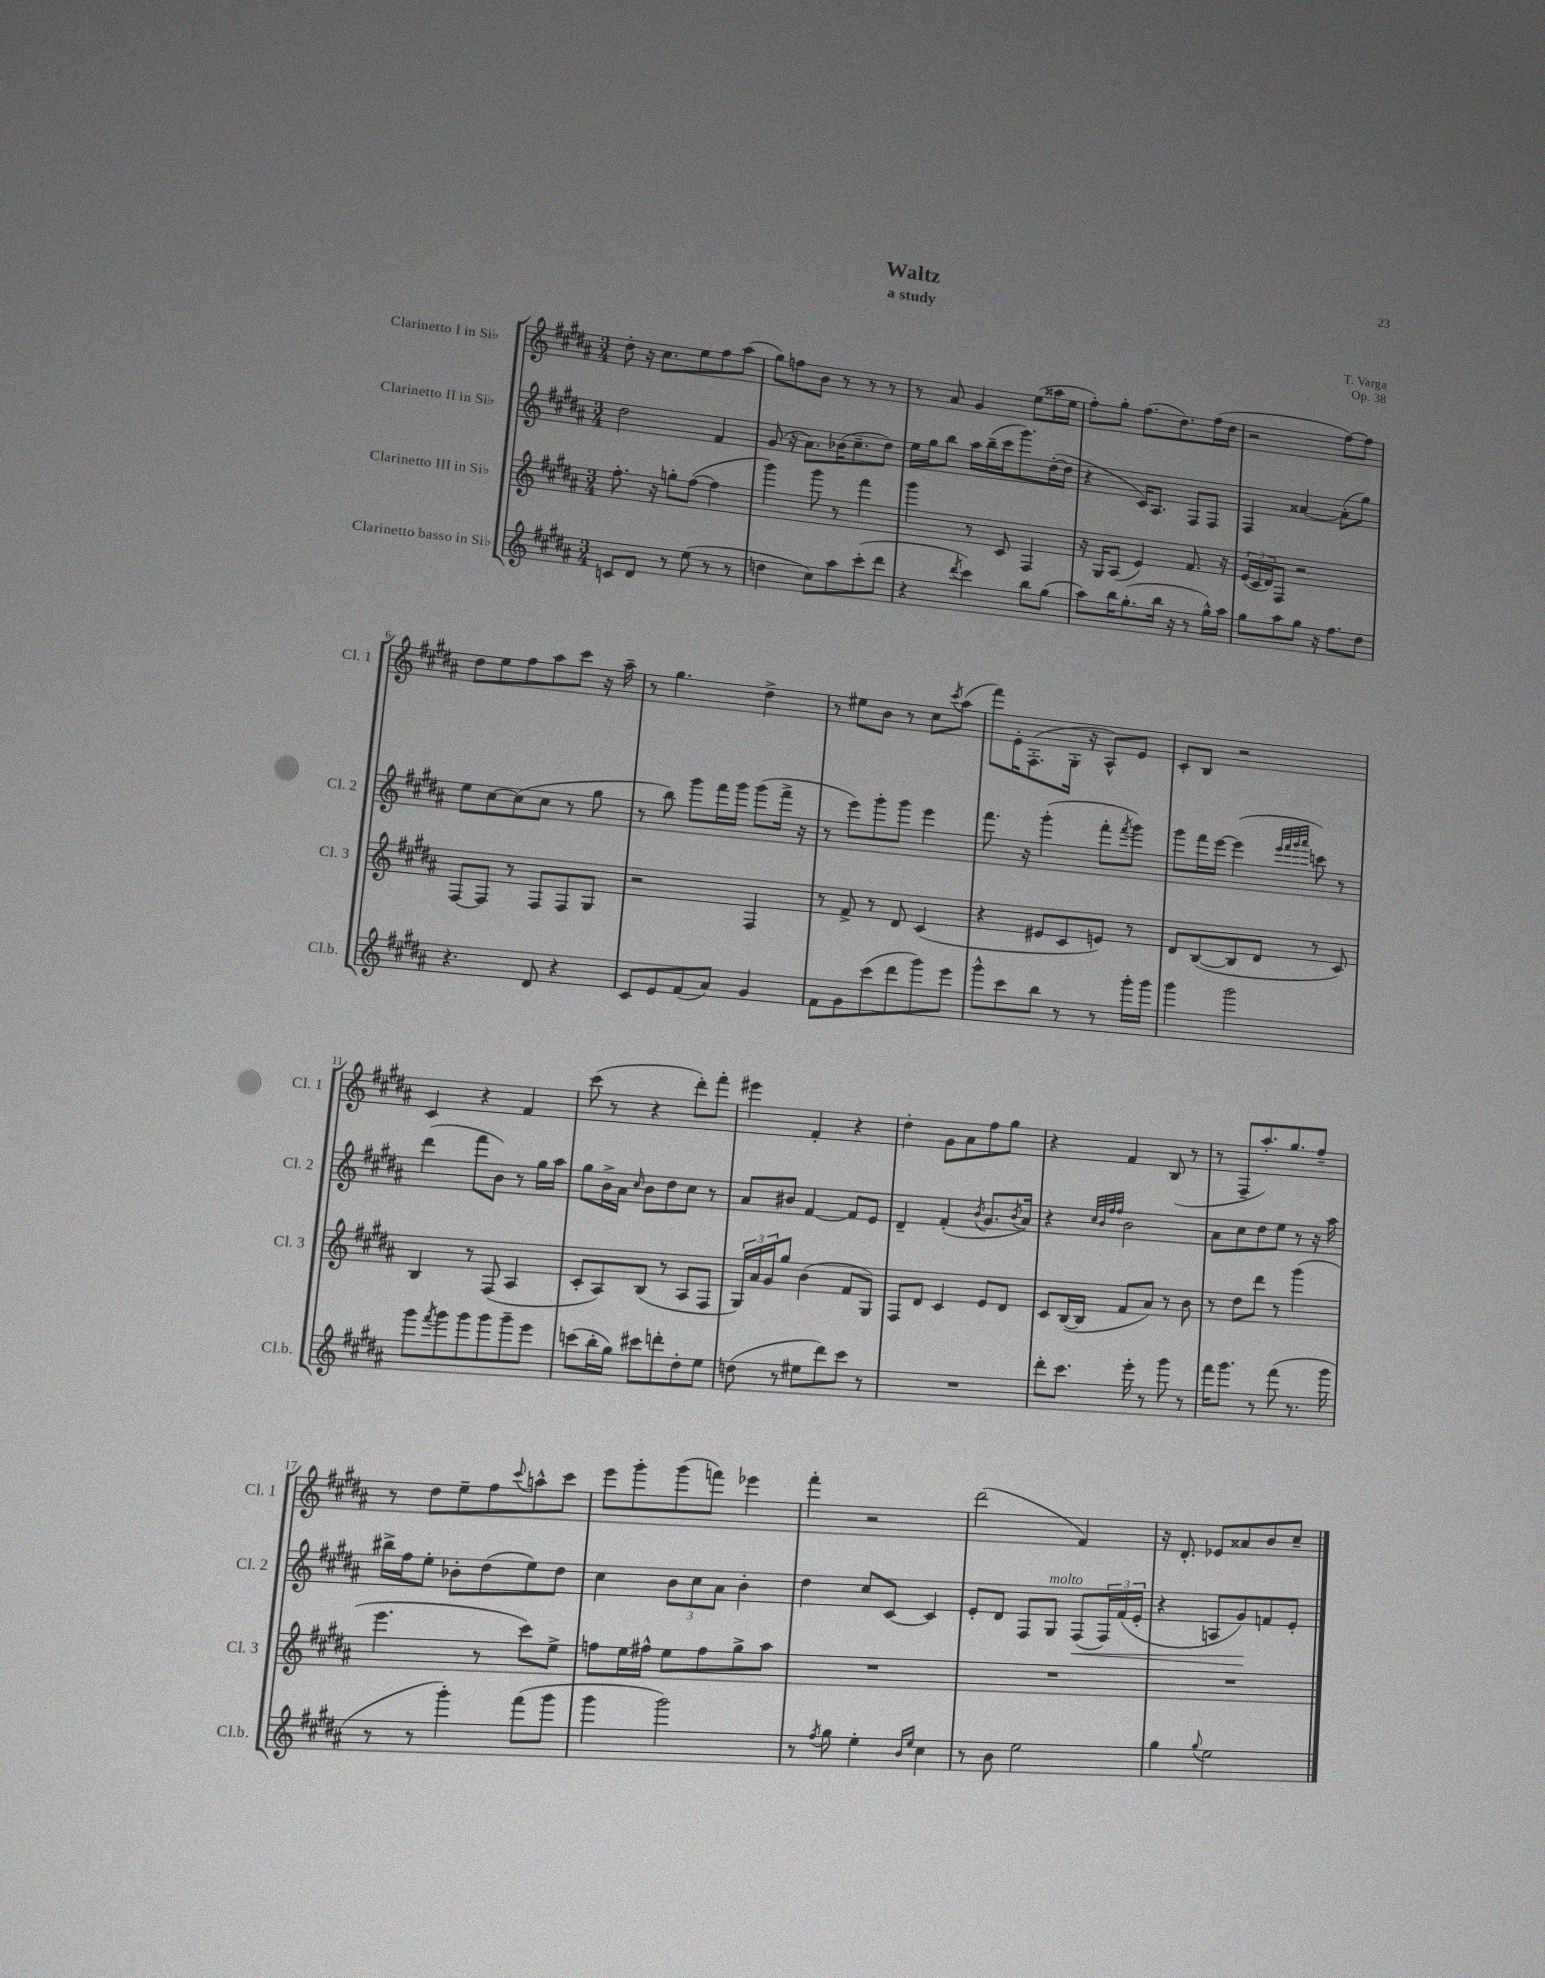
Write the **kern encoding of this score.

**kern	**kern	**kern	**dynam	**kern
*part4	*part3	*part2	*part2	*part1
*staff4	*staff3	*staff2	*staff2	*staff1
*I"Clarinetto basso in Si♭	*I"Clarinetto III in Si♭	*I"Clarinetto II in Si♭	*	*I"Clarinetto I in Si♭
*I'Cl.b.	*I'Cl. 3	*I'Cl. 2	*	*I'Cl. 1
*clefG2	*clefG2	*clefG2	*	*clefG2
*k[f#c#g#d#a#]	*k[f#c#g#d#a#]	*k[f#c#g#d#a#]	*	*k[f#c#g#d#a#]
*M3/4	*M3/4	*M3/4	*	*M3/4
=1	=1	=1	=1	=1
8cn/L	8.ff#'\	2dd#\	.	8dd#'\
8d#/J	.	.	.	16r
.	16r	.	.	8.cc#\L
8r	8ggn'\L	.	.	.
(8ee\	([8ff#\J	.	.	8ee\
8r	4ff#\]	4f#/	.	8ff#\
8r	.	.	.	(8aa#\J
=2	=2	=2	=2	=2
4ddn\	4ggg#\)	(8g#/	.	8gg#\L)
.	.	16r	.	8ffn\
.	.	8.a#\L)	.	.
8cc#\L)	8ggg#\	.	.	8b\J
8aa#\	8r	(16b-X\K	.	8r
.	.	8.cc#~\	.	.
(8ccc#'\	4fff#\	.	.	8r
8ddd#\J	.	8dd#\J)	.	8r
=3	=3	=3	=3	=3
4r	4ggg#\	16ee\LL	.	8r
.	.	16gg#\J	.	.
.	.	8bb\J	.	8a#/
8qddd#/	.	.	.	.
4ccc#\)	8r	16aa#\LL	.	4g#/
.	.	(16bb~\	.	.
.	8c#/	16ccc#\J	.	.
.	.	8.ggg#\)	.	.
8bb\L	4F#/	.	.	(8ee\L
(8gg#\J	.	([16dd#'\L	.	16aa##X\L
.	.	16dd#\JJ]	.	16ee\JJ
=4	=4	=4	=4	=4
8aa#\L)	16r	4r	.	8ff#'\L)
.	16G#/KL	.	.	.
16bb\K	(8A#/J	.	.	8gg#'\J
(8.gg#'\	.	.	.	.
.	4e/)	16c#/KL)	.	(8.ff#\L
.	.	8.A#/J	.	.
16bb\Jk	.	.	.	.
16r	.	.	.	8.dd#\)
8r	8.f#/	8F#/L	.	.
16gg#^^\LL)	.	8F#/J	.	(16ff#\L
16aa#\JJ	16r	.	.	16dd#\JJ
=5	=5	=5	=5	=5
8gg#\L	(24e/LL	4F#/	.	2r
.	24c#/	.	.	.
.	24d#/J)	.	.	.
8aa#\	8F#/J	.	.	.
8gg#\J	2r	[4a##X/	.	.
16r	.	.	.	.
8.ff#\L	.	.	.	.
.	.	(8a##'\L]	.	[8ff#\L)
8dd#\J	.	8gg#\J)	.	8ff#\J]
!!LO:LB:g=z
=6	=6	=6	=6	=6
4.r	[8F#/L	8ee\L	.	8dd#\L
.	8F#/J]	[8cc#\	.	8ee\
.	8r	(8cc#\]	.	8ff#\
8d#/	8F#/L	8cc#\J	.	8aa#\
4r	8F#/	8r	.	8ccc#\J
.	8G#/J	8gg#\	.	16r
.	.	.	.	16aa#~\
=7	=7	=7	=7	=7
8c#/L	2r	8r	.	8r
8e/	.	8bb\)	.	4.gg#\
(8f#/	.	8ggg#\L	.	.
8a#/J)	.	16fff#\L	.	.
.	.	16ggg#\JJ	.	.
4g#/	4F#/	(8ggg#\L	.	4dd#^\
.	.	16fff#^\Jk	.	.
.	.	16r	.	.
=8	=8	=8	=8	=8
8f#\L	8r	8r	.	8r
8g#\	8f#^/	8eee\L)	.	8ee#X\L
(8ccc#\	8r	8ggg#'\	.	8b\J
8ddd#\	8d#/	8ggg#\J	.	8r
8ggg#\)	(4c#/	4eee\	.	8cc#\L
.	.	.	.	8qccc#/
8eee\J	.	.	.	(8aa#\J
=9	=9	=9	=9	=9
8ggg#^^\L	4r	8.fff#\	.	8fff#\L)
8ccc#\	.	.	.	16e'\K
.	.	16r	.	(8.F#'\
8bb\J	8e#X/L	(4ggg#'\	.	.
8r	8c#/	.	.	16G#'\Jk
.	.	.	.	16r
8r	8en/J)	8fff#'\L	.	8A#^^/L)
.	.	8qfff#/	.	.
16ggg#'\LL	8r	8ggg#\J)	.	8e/J
16ggg#\JJ	.	.	.	.
=10	=10	=10	=10	=10
4ggg#\	8d#/L	8ggg#\L	.	8c#'/L
.	([8B/	16fff#\L	.	8B/J
.	.	[16eee\JJ	.	.
2ggg#\	8B/]	(4eee\]	.	2r
.	8d#/J	.	.	.
.	.	32qqeee/LLL	.	.
.	.	32qqfff#/	.	.
.	.	32qqggg#/	.	.
.	.	32qqaaa#/JJJ	.	.
.	8r	8cccn\)	.	.
.	8c#/)	8r	.	.
!!LO:LB:g=z
=11	=11	=11	=11	=11
8ggg#\L	4B/	(4ddd#\	.	4c#/
8qfff#/	.	.	.	.
8ggg#\	.	.	.	.
8ggg#\	8r	8fff#\L	.	4r
8ggg#\	(8F#/	8b\J)	.	.
8ggg#~\	4A#/	8r	.	4f#/
8eee\J	.	16gg#\LL	.	.
.	.	16aa#\JJ	.	.
=12	=12	=12	=12	=12
(8cccn\L	8c#'/L	8gg#\L	.	(8ccc#\
16bb'\L	8A#/)	16b^\L	.	8r
16gg#\JJ)	.	16a#\JJ	.	.
.	.	16qqcc#/	.	.
8ccc#X\L	(8B/J	8b\L	.	4r
8dddn'\	8r	8dd#\	.	.
8dd#'\	8A#/L	8cc#\J	.	8ddd#'\L)
8ee\J	8F#/J	8r	.	8fff#'\J
=13	=13	=13	=13	=13
(8ddn\	24G#/LL)	8a#/L	.	4eee#X\
.	24a#/	.	.	.
.	24g#/J	.	.	.
8r	8gg#/J	8b#X/J	.	.
8ee#X\L	(4b\	[4f#/	.	4f#'/
8ddd#\)	.	.	.	.
8ccc#\J	8f#/L	8f#/L]	.	4r
8r	8G#/J)	8e/J	.	.
=14	=14	=14	=14	=14
2.r	8F#/L	4d#~/	.	4dd#'\
.	8d#/J	.	.	.
.	4c#/	(4f#'/	.	8g#\L
.	.	.	.	8a#\
.	.	8qb/	.	.
.	8e/L	8.g#/L	.	8ff#\
.	8d#/J	.	.	8gg#\J
.	.	8qb/	.	.
.	.	16a#/Jk)	.	.
=15	=15	=15	=15	=15
8ddd#'\L	8c#/L	4r	.	4r
8.ccc#\J	([16B/L	.	.	.
.	16B/JJ]	.	.	.
.	.	32qqcc#/LLL	.	.
.	.	32qqb/	.	.
.	.	32qqff#/	.	.
.	.	32qqff#/JJJ	.	.
.	8f#/L	2b\	.	4f#/
16eee'\	.	.	.	.
8r	8a#/J)	.	.	.
8ggg#\	8r	.	.	(8B/
8r	8b\	.	.	8r
=16	=16	=16	=16	=16
16fff#\KL	8r	8a#\L	.	8r
8.ggg#\J	.	.	.	.
.	8dd#\L	8cc#\	.	8F#~/L
8r	8ddd#\J	8dd#\	.	8.aa#'/)
(8fff#\	8r	8ee\J	.	.
.	.	.	.	8.gg#/
8.r	(4ggg#\	8r	.	.
.	.	16r	.	8ff#~/J
16ggg#\	.	16aa#\	.	.
!!LO:LB:g=z
=17	=17	=17	=17	=17
8r	4.eee\	16bb#X^\LL	.	8r
.	.	16ff#\J	.	.
8r	.	8ee'\J	.	8dd#\L
4ggg#'\)	.	8b-X'\L	.	8ee~\
.	8r	(8dd#\	.	8ff#\
.	.	.	.	8qqccc#/
(8fff#\L	8ccc#\L)	8ee\)	.	8aan^^\
8ggg#\J	8ee^\J	8dd#\J	.	8ccc#\J
=18	=18	=18	=18	=18
4ggg#\	8ffn\L	4cc#\	.	8eee\L
.	16ee\L	.	.	8ggg#'\
.	16ff#X^^\JJ	.	.	.
2ggg#\)	8ee\L	12b\L	.	(8ggg#\
.	.	12cc#\	.	.
.	8ff#\	.	.	8fffn\J)
.	.	12a#\J	.	.
.	8gg#^\	4b'\	.	4eee-X\
.	8aa#\J	.	.	.
=19	=19	=19	=19	=19
8r	2.r	4dd#\	.	4fff#'\
8qff#/	.	.	.	.
8gg#\	.	.	.	.
4ee'\	.	8cc#/L	.	2r
.	.	[8c#/J	.	.
16qqb/LL	.	.	.	.
16qqee/JJ	.	.	.	.
4cc#\	.	4c#/]	.	.
=20	=20	=20	=20	=20
8r	2.r	8e'/L	.	(2ddd#\
8b\	.	8d#/J	.	.
2ee\	.	8F#/L	.	.
!	!	!LO:TX:a:i:t=molto	!	!
.	.	8G#/J	.	.
!	!	!	!LO:HP:b	!
.	.	(8F#/L	<	4f#/)
.	.	24F#/L)	.	.
.	.	(24f#/	.	.
.	.	24e'/JJ	.	.
=21	=21	=21	=21	=21
4gg#\	2.r	4r	.	16r
.	.	.	.	8.d#'/
8qqgg#/	.	.	.	.
2ee\	.	8An/L	.	8e-X/L
.	.	8g#/)	.	8a##X/
.	.	8fn/	[	8b/
.	.	8e'/J	.	8cc#~/J
==	==	==	==	==
*-	*-	*-	*-	*-
